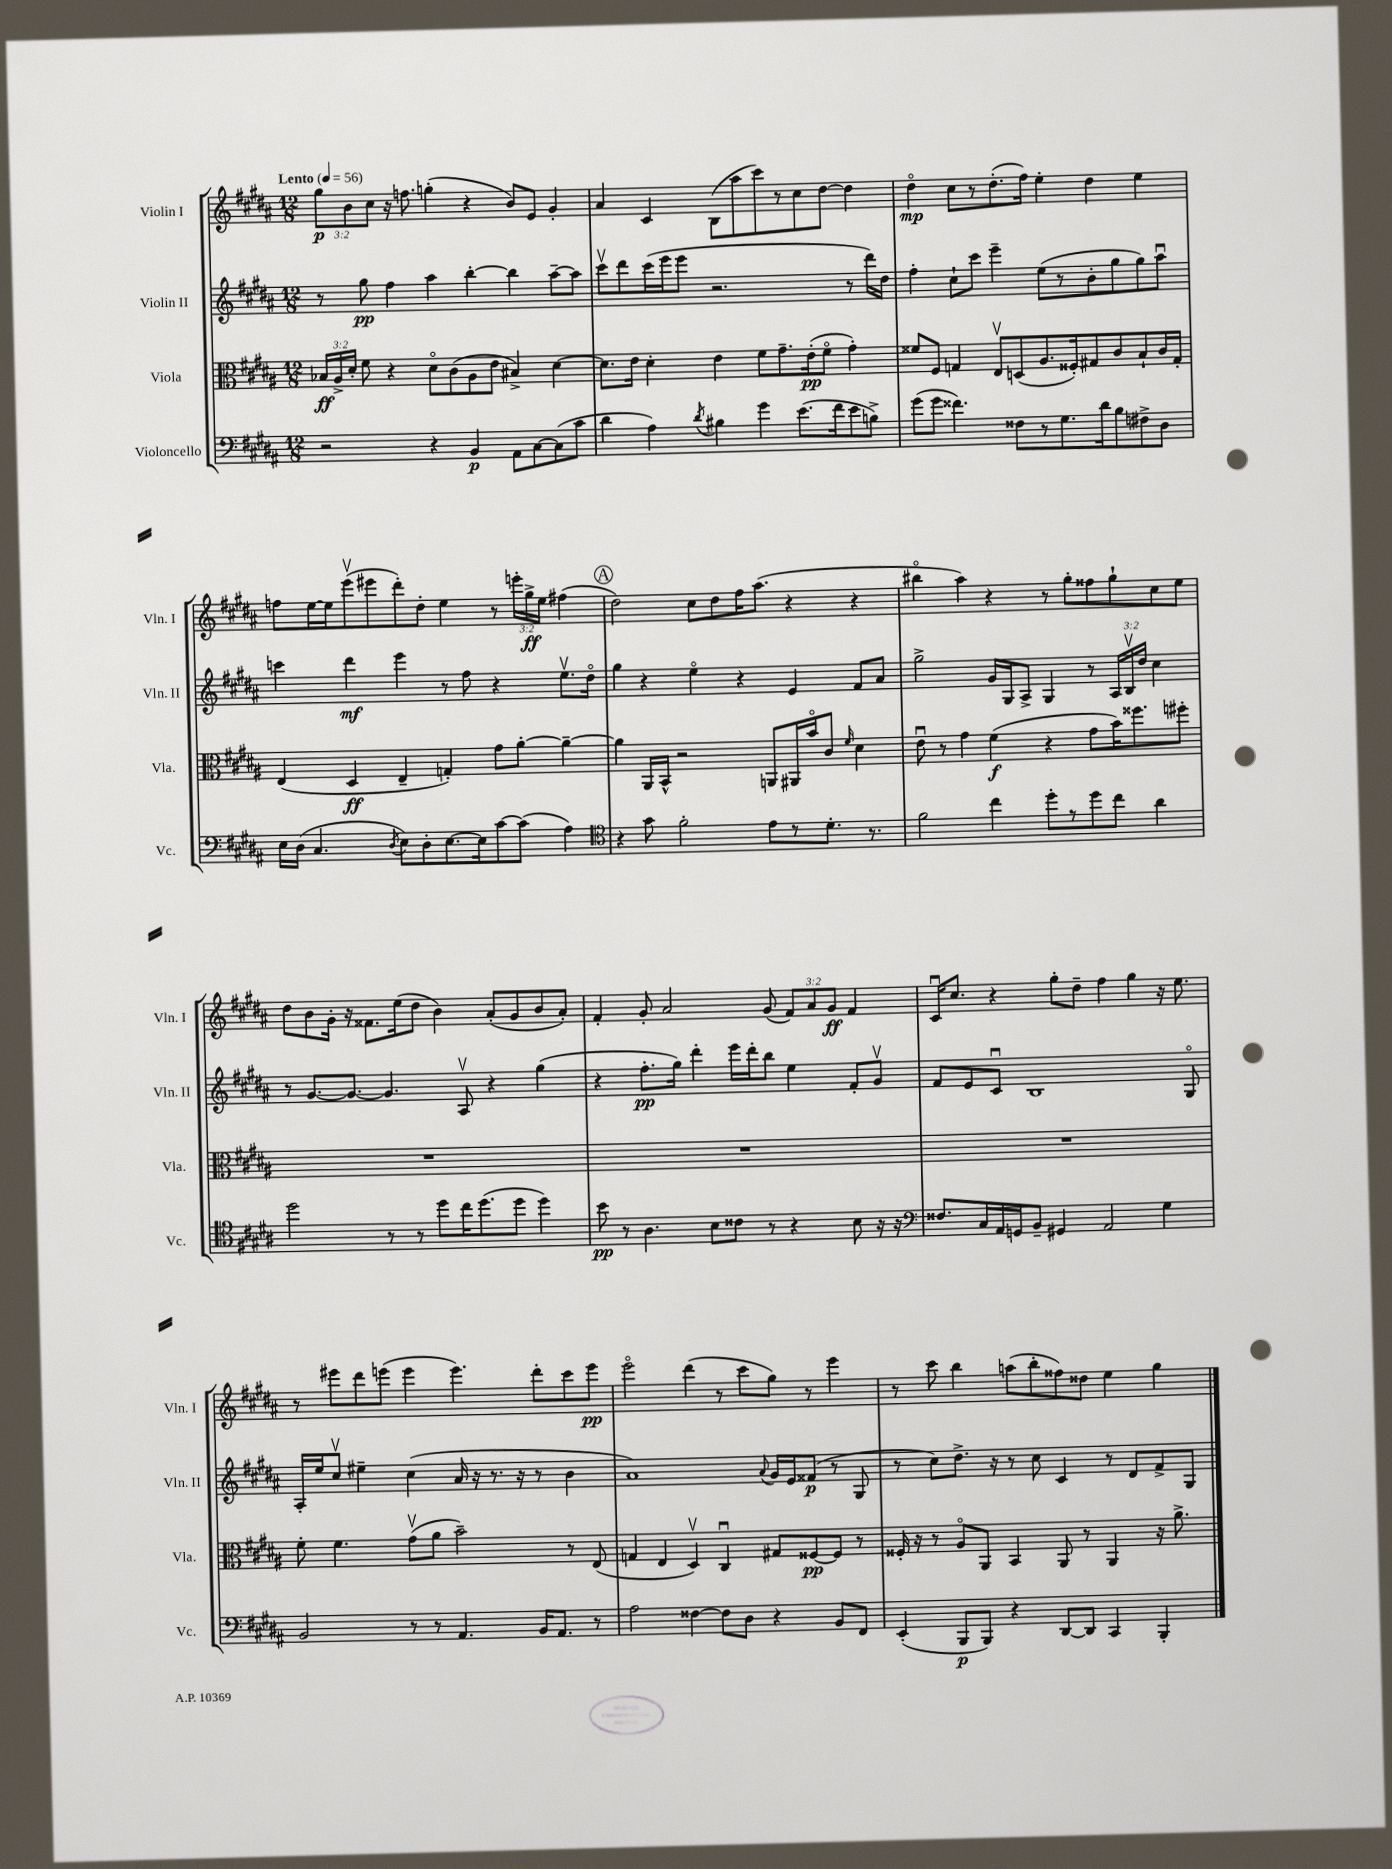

**kern	**dynam	**kern	**dynam	**kern	**dynam	**kern	**dynam
*part4	*part4	*part3	*part3	*part2	*part2	*part1	*part1
*staff4	*staff4	*staff3	*staff3	*staff2	*staff2	*staff1	*staff1
*I"Violoncello	*	*I"Viola	*	*I"Violin II	*	*I"Violin I	*
*I'Vc.	*	*I'Vla.	*	*I'Vln. II	*	*I'Vln. I	*
*clefF4	*	*clefC3	*	*clefG2	*	*clefG2	*
*k[f#c#g#d#a#]	*	*k[f#c#g#d#a#]	*	*k[f#c#g#d#a#]	*	*k[f#c#g#d#a#]	*
*M12/8	*	*M12/8	*	*M12/8	*	*M12/8	*
*MM56	*	*MM56	*	*MM56	*	*MM56	*
=1	=1	=1	=1	=1	=1	=1	=1
!	!	!	!	!	!	!LO:TX:a:B:t=Lento	!
2r	.	24B-X/LL	ff	8r	.	12gg#\L	p
.	.	24A#^/	.	.	.	.	.
.	.	24d#'/JJ	.	.	.	12b\	.
.	.	8f#\	.	8gg#\	pp	.	.
.	.	.	.	.	.	12cc#\J	.
.	.	4r	.	4ff#\	.	16r	.
.	.	.	.	.	.	8.ffn\	.
4r	.	8d#\L	.	4aa#\	.	(4ggn'\	.
.	.	(8c#\	.	.	.	.	.
4BB/	p	8A#\	.	[4bb'\	.	4r	.
.	.	8e\J	.	.	.	.	.
8AA#\L	.	4B#X^/)	.	4bb\]	.	8b/L)	.
[8C#\	.	.	.	.	.	8e/J	.
(8C#\]	.	[4d#\	.	[8aa#~\L	.	4g#'/	.
8c#\J	.	.	.	8aa#\J]	.	.	.
=2	=2	=2	=2	=2	=2	=2	=2
4d#\	.	8.d#\L]	.	8ccc#v\L	.	4a#/	.
.	.	.	.	8ddd#\	.	.	.
.	.	16e\Jk	.	.	.	.	.
4A#\)	.	4d#'\	.	(16ccc#\L	.	4c#/	.
.	.	.	.	16eee\J	.	.	.
.	.	.	.	8eee\J	.	.	.
8qd#/	.	.	.	.	.	.	.
4B#X\	.	4e\	.	2.r	.	(8B\L	.
.	.	.	.	.	.	8aa#\	.
4g#\	.	8f#\L	.	.	.	8ccc#\)	.
.	.	8.g#~\	.	.	.	8r	.
(8.e\L	.	.	.	.	.	8cc#\	.
.	.	(16e'\k	pp	.	.	.	.
.	.	8f#\J	.	.	.	[8dd#\J	.
16f#\k	.	.	.	.	.	.	.
8e\	.	4g#'\)	.	8r	.	4dd#\]	.
8Bn^\J)	.	.	.	16ddd#\LL)	.	.	.
.	.	.	.	16dd#\JJ	.	.	.
=3	=3	=3	=3	=3	=3	=3	=3
(8g#\L	.	8f##X/L	.	4ff#'\	.	4dd#\	mp
8g#\J	.	8F#/J	.	.	.	.	.
4.f##X\)	.	4Gn/	.	8cc#`\L	.	8cc#\L	.
.	.	.	.	8ccc#\J	.	8r	.
.	.	8Ev/L	.	4eee~\	.	(8.dd#'\	.
8F##X\L	.	(8Dn/	.	.	.	.	.
.	.	.	.	.	.	16ff#\Jk)	.
8r	.	8.A#/	.	(8ee\L	.	4ee'\	.
8.G#\	.	.	.	8r	.	.	.
.	.	16F##X'/k)	.	.	.	.	.
.	.	8G#X/	.	8b'\	.	4dd#\	.
16d#\k	.	.	.	.	.	.	.
8B\	.	8c#/	.	8gg#\	.	.	.
8F#X^\	.	8B`/	.	8gg#\)	.	4ee\	.
8D#\J	.	16c#/L	.	8aa#u\J	.	.	.
.	.	16G#'/JJ	.	.	.	.	.
!!LO:LB:g=z
=4	=4	=4	=4	=4	=4	=4	=4
16E\LL	.	(4E/	.	4cccn\	.	8ffn\L	.
(16D#\JJ	.	.	.	.	.	.	.
4.C#/	.	.	.	.	.	[16ee\L	.
.	.	.	.	.	.	16ee\J]	.
.	.	4D#/	ff	4ddd#\	mf	(8eeev\	.
.	.	.	.	.	.	8eee#X\	.
8qD#/	.	.	.	.	.	.	.
8E\L)	.	4E~/	.	4eee\	.	8ddd#'\)	.
8D#'\	.	.	.	.	.	8dd#'\J	.
[8.E\	.	4Gn'/)	.	8r	.	4ee\	.
.	.	.	.	8ff#\	.	.	.
16E\k]	.	.	.	.	.	.	.
[8c#\	.	8g#\L	.	4r	.	8r	.
(8c#\J]	.	[8a#'\J	.	.	.	24eeen'\LL	.
.	.	.	.	.	.	24gg#^\	ff
.	.	.	.	.	.	24ee\JJ	.
4A#\)	.	4a#~\_	.	8.eev\L	.	(4ff#X\	.
.	.	.	.	16dd#\Jk	.	.	.
!!LO:REH:place=s1:t=A
=5	=5	=5	=5	=5	=5	=5	=5
*clefC4	*	*	*	*	*	*	*
4r	.	4a#\]	.	4gg#\	.	2dd#\)	.
8g#\	.	16AA#/LL	.	4r	.	.	.
.	.	16BB^^/JJ	.	.	.	.	.
2f#'\	.	2r	.	.	.	.	.
.	.	.	.	4ee\	.	8cc#\L	.
.	.	.	.	.	.	8dd#\	.
.	.	.	.	4r	.	16ff#\K	.
.	.	.	.	.	.	(8.aa#\J	.
8e\L	.	8AAn/L	.	.	.	.	.
8r	.	16AA#X/L	.	4e/	.	4r	.
.	.	16b/J	.	.	.	.	.
8.d#'\J	.	8c#/J	.	.	.	.	.
.	.	16qqf#/	.	.	.	.	.
.	.	4d#\	.	8f#/L	.	4r	.
8.r	.	.	.	.	.	.	.
.	.	.	.	8a#/J	.	.	.
=6	=6	=6	=6	=6	=6	=6	=6
2f#\	.	8eu\	.	2gg#^\	.	4bb#X\	.
.	.	8r	.	.	.	.	.
.	.	4g#\	.	.	.	4aa#\)	.
4cc#\	.	(4f#\	f	16g#/LL	.	4r	.
.	.	.	.	16G#/J	.	.	.
.	.	.	.	8A#^/J	.	.	.
8dd#'\L	.	4r	.	4G#/	.	8r	.
8r	.	.	.	.	.	8gg#'\L	.
8dd#\	.	8g#\L	.	8r	.	8ff##X\	.
8cc#\J	.	16b\K)	.	24A#/LL	.	8gg#`\	.
.	.	.	.	24Bv/	.	.	.
.	.	8.ff##X\	.	.	.	.	.
.	.	.	.	24dd#/JJ	.	.	.
4a#\	.	.	.	4cc#\	.	8cc#\	.
.	.	8ff#X'\J	.	.	.	8ee\J	.
!!LO:LB:g=z
=7	=7	=7	=7	=7	=7	=7	=7
2dd#\	.	1.r	.	8r	.	8dd#\L	.
.	.	.	.	[8.g#/L	.	8b\	.
.	.	.	.	.	.	16g#'\Jk	.
.	.	.	.	8.g#/J_	.	16r	.
.	.	.	.	.	.	8.f##X\L	.
8r	.	.	.	4.g#/]	.	.	.
.	.	.	.	.	.	(16ee\k	.
8r	.	.	.	.	.	8dd#\J	.
8dd#\L	.	.	.	.	.	4b\)	.
16cc#\K	.	.	.	8A#v/	.	.	.
(8.dd#\	.	.	.	.	.	.	.
.	.	.	.	4r	.	(8a#'/L	.
8dd#\J	.	.	.	.	.	8g#/	.
4dd#\)	.	.	.	(4gg#\	.	8b/	.
.	.	.	.	.	.	8a#'/J)	.
=8	=8	=8	=8	=8	=8	=8	=8
8b\	pp	1.r	.	4r	.	4f#'/	.
8r	.	.	.	.	.	.	.
4.A#\	.	.	.	8.ff#'\L	pp	8g#'/	.
.	.	.	.	.	.	2a#/	.
.	.	.	.	16gg#\Jk)	.	.	.
.	.	.	.	4ddd#'\	.	.	.
8B\L	.	.	.	.	.	.	.
8c##X\J	.	.	.	16eee\LL	.	.	.
.	.	.	.	16ddd#'\J	.	.	.
8r	.	.	.	8bb\J	.	(8g#/	.
4r	.	.	.	4ee\	.	12f#/L)	.
.	.	.	.	.	.	12a#/	.
.	.	.	.	.	.	12g#/J	ff
8B\	.	.	.	8f#'/L	.	4f#/	.
16r	.	.	.	8g#v/J	.	.	.
16r	.	.	.	.	.	.	.
=9	=9	=9	=9	=9	=9	=9	=9
*clefF4	*	*	*	*	*	*	*
8.F##X/L	.	1.r	.	8f#/L	.	16c#u/KL	.
.	.	.	.	.	.	8.cc#/J	.
.	.	.	.	8e/	.	.	.
16C#/L	.	.	.	.	.	.	.
16AA#/	.	.	.	8c#u/J	.	4r	.
16GGn/J	.	.	.	.	.	.	.
8BB~/J	.	.	.	1B	.	.	.
4GG#X/	.	.	.	.	.	8gg#'\L	.
.	.	.	.	.	.	8dd#~\J	.
2AA#/	.	.	.	.	.	4ff#\	.
.	.	.	.	.	.	4gg#\	.
4G#\	.	.	.	.	.	16r	.
.	.	.	.	.	.	8.ee\	.
.	.	.	.	8G#/	.	.	.
!!LO:LB:g=z
=10	=10	=10	=10	=10	=10	=10	=10
2BB/	.	8f#'\	.	16A#'/LL	.	8r	.
.	.	.	.	16ee/J	.	.	.
.	.	4.f#\	.	8cc#v/J	.	8eee#X\L	.
.	.	.	.	4ee#X~\	.	8ddd#\	.
.	.	.	.	.	.	(8eeen\J	.
8r	.	(8g#v\L	.	(4cc#\	.	4eee\	.
8r	.	8a#\J	.	.	.	.	.
4.AA#/	.	2b~\)	.	16a#/	.	4.eee\)	.
.	.	.	.	16r	.	.	.
.	.	.	.	8.r	.	.	.
.	.	.	.	16r	.	.	.
16BB/KL	.	.	.	8r	.	8ddd#'\L	.
8.AA#/J	.	.	.	.	.	.	.
.	.	8r	.	4b\	.	8ccc#\	.
8r	.	(8E/	.	.	.	8eee\J	pp
=11	=11	=11	=11	=11	=11	=11	=11
2A#\	.	4Gn/	.	1a#)	.	2eee\	.
.	.	4E/	.	.	.	.	.
[4F##X\	.	4D#v/)	.	.	.	(4ddd#\	.
8F##\L]	.	4C#u/	.	.	.	8r	.
8D#\J	.	.	.	.	.	8ccc#\L	.
.	.	.	.	8qqa#/	.	.	.
4r	.	8G#X/L	.	16g#/LL	.	8gg#\J)	.
.	.	.	.	16e/J	.	.	.
.	.	[8F##X/	pp	(8f##X/J	p	8r	.
8BB/L	.	8F##/J]	.	8r	.	4eee\	.
8FF#/J	.	8r	.	8G#/	.	.	.
=12	=12	=12	=12	=12	=12	=12	=12
(4EE'/	.	16F##X'/	.	8r	.	8r	.
.	.	16r	.	.	.	.	.
.	.	8r	.	8cc#\L)	.	8ccc#\	.
8BBB/L	p	8A#/L	.	8.dd#^\J	.	4bb\	.
8BBB/J)	.	8AA#/J	.	.	.	.	.
.	.	.	.	16r	.	.	.
4r	.	4BB/	.	8r	.	(8aan\L	.
.	.	.	.	8cc#\	.	8bb'\	.
[8DD#/L	.	8AA#/	.	4c#/	.	8ff##X\)	.
8DD#/J]	.	8r	.	.	.	8dd##X\J	.
4CC#/	.	4AA#/	.	8r	.	4ee\	.
.	.	.	.	8d#/L	.	.	.
4BBB'/	.	16r	.	8f#^/	.	4gg#\	.
.	.	8.a#^\	.	.	.	.	.
.	.	.	.	8G#/J	.	.	.
==	==	==	==	==	==	==	==
*-	*-	*-	*-	*-	*-	*-	*-
